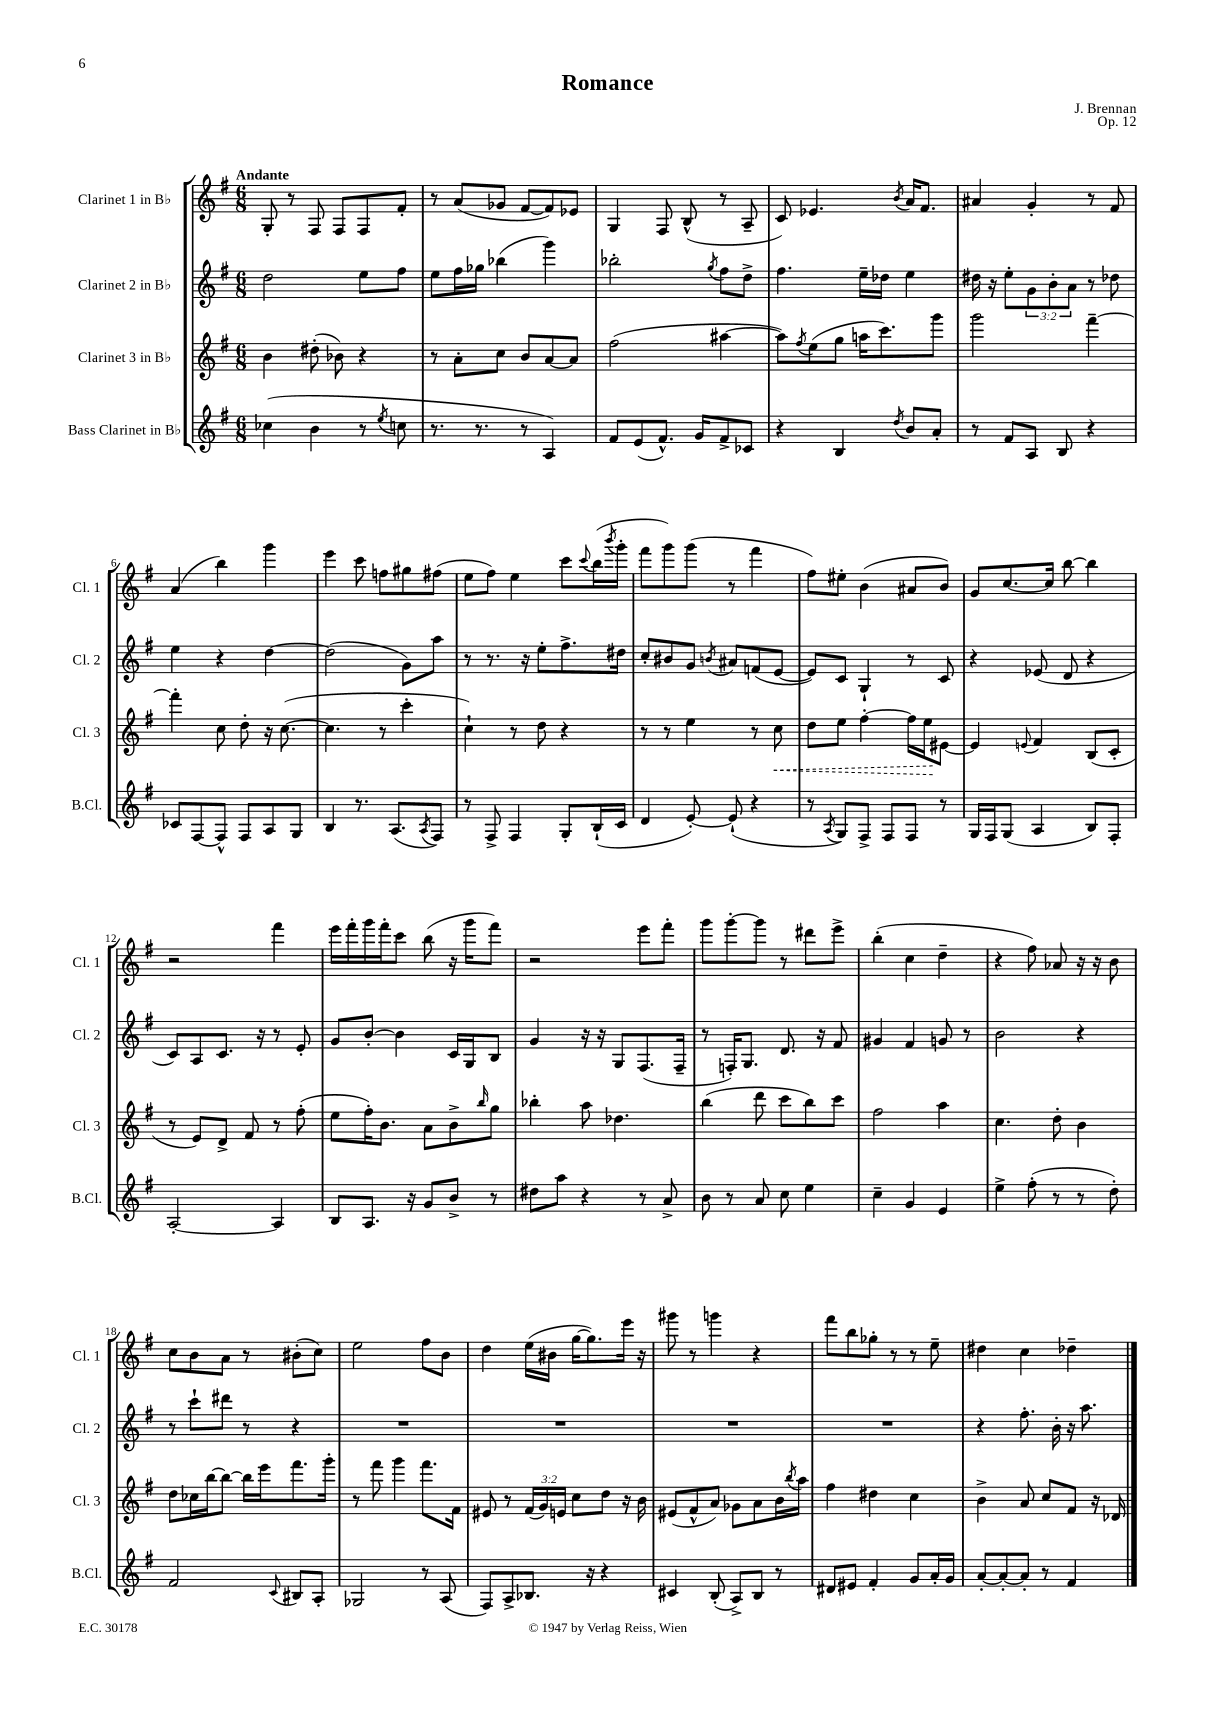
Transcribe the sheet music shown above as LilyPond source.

\header { title = "Romance" composer = "J. Brennan" opus = "Op. 12" }
<<
\new StaffGroup <<
\new Staff = "s0" \with { instrumentName = "Clarinet 1 in Bb" shortInstrumentName = "Cl. 1" } {
    \clef treble \key g \major \numericTimeSignature \time 6/8 \tempo "Andante"
    g8-. r8 fis8 fis8 fis8 fis'8-. |
    r8 a'8( ges'8 fis'8~ fis'8) ees'8 |
    g4 fis8 b8-^( r8 a8-- |
    c'8) ees'4. \acciaccatura { b'8 } a'16 fis'8. |
    ais'4 g'4-. r8 fis'8 |
    a'4( b''4) g'''4 |
    e'''4 c'''8 f''8 gis''8 fis''8( |
    e''8 fis''8) e''4 c'''8 \appoggiatura { c'''8 } b''16( \acciaccatura { b'''8 } g'''16-. |
    fis'''8 g'''8) g'''8( r8 fis'''4 |
    fis''8) eis''8-. b'4( ais'8 b'8) |
    g'8 c''8.~ c''16 b''8~ b''4 |
    r2 fis'''4 |
    e'''16 fis'''16-. g'''16 fis'''16-. c'''8 b''8( r16 g'''16 fis'''8) |
    r2 e'''8 fis'''8-. |
    g'''8 g'''8~-. g'''8 r8 dis'''8 e'''8-> |
    b''4-.( c''4 d''4-- |
    r4 fis''8) aes'8 r16 r16 b'8 |
    c''8 b'8 a'8 r8 bis'8-.( c''8) |
    e''2 fis''8 b'8 |
    d''4 e''16( bis'16 g''16~ g''8.) e'''16 r16 |
    gis'''8 r8 g'''4 r4 |
    fis'''8 b''8 ges''8-. r8 r8 e''8-- |
    dis''4 c''4 des''4-- \bar "|." |
}
\new Staff = "s1" \with { instrumentName = "Clarinet 2 in Bb" shortInstrumentName = "Cl. 2" } {
    \clef treble \key g \major \numericTimeSignature \time 6/8 \override Staff.TupletNumber.text = #tuplet-number::calc-fraction-text
    d''2 e''8 fis''8 |
    e''8 fis''16 ges''16 bes''4( g'''4) |
    bes''2-. \acciaccatura { g''8 } fis''8 d''8-> |
    fis''4. e''16-- des''16 e''4 |
    dis''16 r16 e''8-. \tuplet 3/2 { g'8 b'8-. a'8 } r8 des''8 |
    e''4 r4 d''4~ |
    d''2( g'8) a''8 |
    r8 r8. r16 e''8-. fis''8.-> dis''16 |
    c''8-. bis'8 g'8 \acciaccatura { b'8 } ais'8 f'8( e'8~ |
    e'8) c'8 g4-! r8 c'8 |
    r4 ees'8( d'8 r4 |
    c'8) a8 c'8. r16 r8 e'8-. |
    g'8 b'8~-. b'4 c'16 g16 b8 |
    g'4 r16 r16 g8 fis8.( fis16-- |
    r8 f16-.) g8. d'8. r16 fis'8 |
    gis'4 fis'4 g'8 r8 |
    b'2 r4 |
    r8 c'''8-! dis'''8 r8 r4 |
    R2. |
    R2. |
    R2. |
    R2. |
    r4 fis''8.-. b'16-. r16 a''8. \bar "|." |
}
\new Staff = "s2" \with { instrumentName = "Clarinet 3 in Bb" shortInstrumentName = "Cl. 3" } {
    \clef treble \key g \major \numericTimeSignature \time 6/8 \override Staff.TupletNumber.text = #tuplet-number::calc-fraction-text
    b'4 dis''8-.( bes'8) r4 |
    r8 a'8-. c''8 b'8 a'8~ a'8 |
    fis''2( ais''4~ |
    ais''8) \acciaccatura { fis''8 } e''8( g''8 a''16 c'''8.) g'''8 |
    g'''2 fis'''4~-- |
    fis'''4-. c''8 d''8-. r16 c''8.~( |
    c''4. r8 c'''4-. |
    c''4-!) r8 d''8 r4 |
    r8 r8 e''4 r8 \once \override Hairpin.style = #'dashed-line c''8\< |
    d''8 e''8 fis''4~-. fis''16 e''16\! eis'8~ |
    eis'4 \appoggiatura { e'8 } fis'4 b8( c'8-. |
    r8 e'8) d'8-> fis'8 r8 fis''8-.( |
    e''8 fis''16-.) b'8. a'8 b'8-> \grace { b''16 } g''8 |
    bes''4-. a''8 des''4. |
    b''4( d'''8 c'''8 b''8) c'''8 |
    fis''2 a''4 |
    c''4. d''8-. b'4 |
    d''8 ces''16 b''16~ b''8~ b''16 e'''16 fis'''8. g'''16-. |
    r8 fis'''8 g'''4 fis'''8. fis'16 |
    eis'8 r8 \tuplet 3/2 { fis'16( g'16) e'16 } c''8 d''8 r16 b'16 |
    eis'8( fis'8-^ a'8) ges'8 a'8 b'16 \acciaccatura { b''8 } a''16 |
    fis''4 dis''4 c''4 |
    b'4-> a'8 c''8 fis'8 r16 des'16 \bar "|." |
}
\new Staff = "s3" \with { instrumentName = "Bass Clarinet in Bb" shortInstrumentName = "B.Cl." } {
    \clef treble \key g \major \numericTimeSignature \time 6/8
    ces''4( b'4 r8 \acciaccatura { e''8 } c''8 |
    r8. r8. r8 a4) |
    fis'8 e'8( fis'8.-^) g'16 fis'8-> ces'8 |
    r4 b4 \acciaccatura { d''8 } b'8 a'8-. |
    r8 fis'8 a8 b8 r4 |
    ces'8 fis8~ fis8-^ fis8 a8 g8 |
    b4 r8. a8.( \acciaccatura { a8 } fis8) |
    r8 fis8-> fis4 g8-. b16-!( c'16 |
    d'4 e'8~-.) e'8-!( r4 |
    r8 \acciaccatura { a8 } g8) fis8-> fis8 fis8 r8 |
    g16 fis16 g8( a4 b8) fis8-. |
    a2~-. a4 |
    b8 a8. r16 g'8 b'8-> r8 |
    dis''8 a''8 r4 r8 a'8-> |
    b'8 r8 a'8 c''8 e''4 |
    c''4-- g'4 e'4 |
    e''4-> fis''8-.( r8 r8 d''8-.) |
    fis'2 \appoggiatura { c'8 } bis8 a8-. |
    ges2 r8 a8( |
    fis8) a8-> bes8. r16 r4 |
    cis'4 b8-.( a8->) b8 r8 |
    dis'8 eis'8 fis'4-. g'8 a'16-. g'16 |
    a'8~-. a'8~-. a'8-. r8 fis'4 \bar "|." |
}
>>
>>
